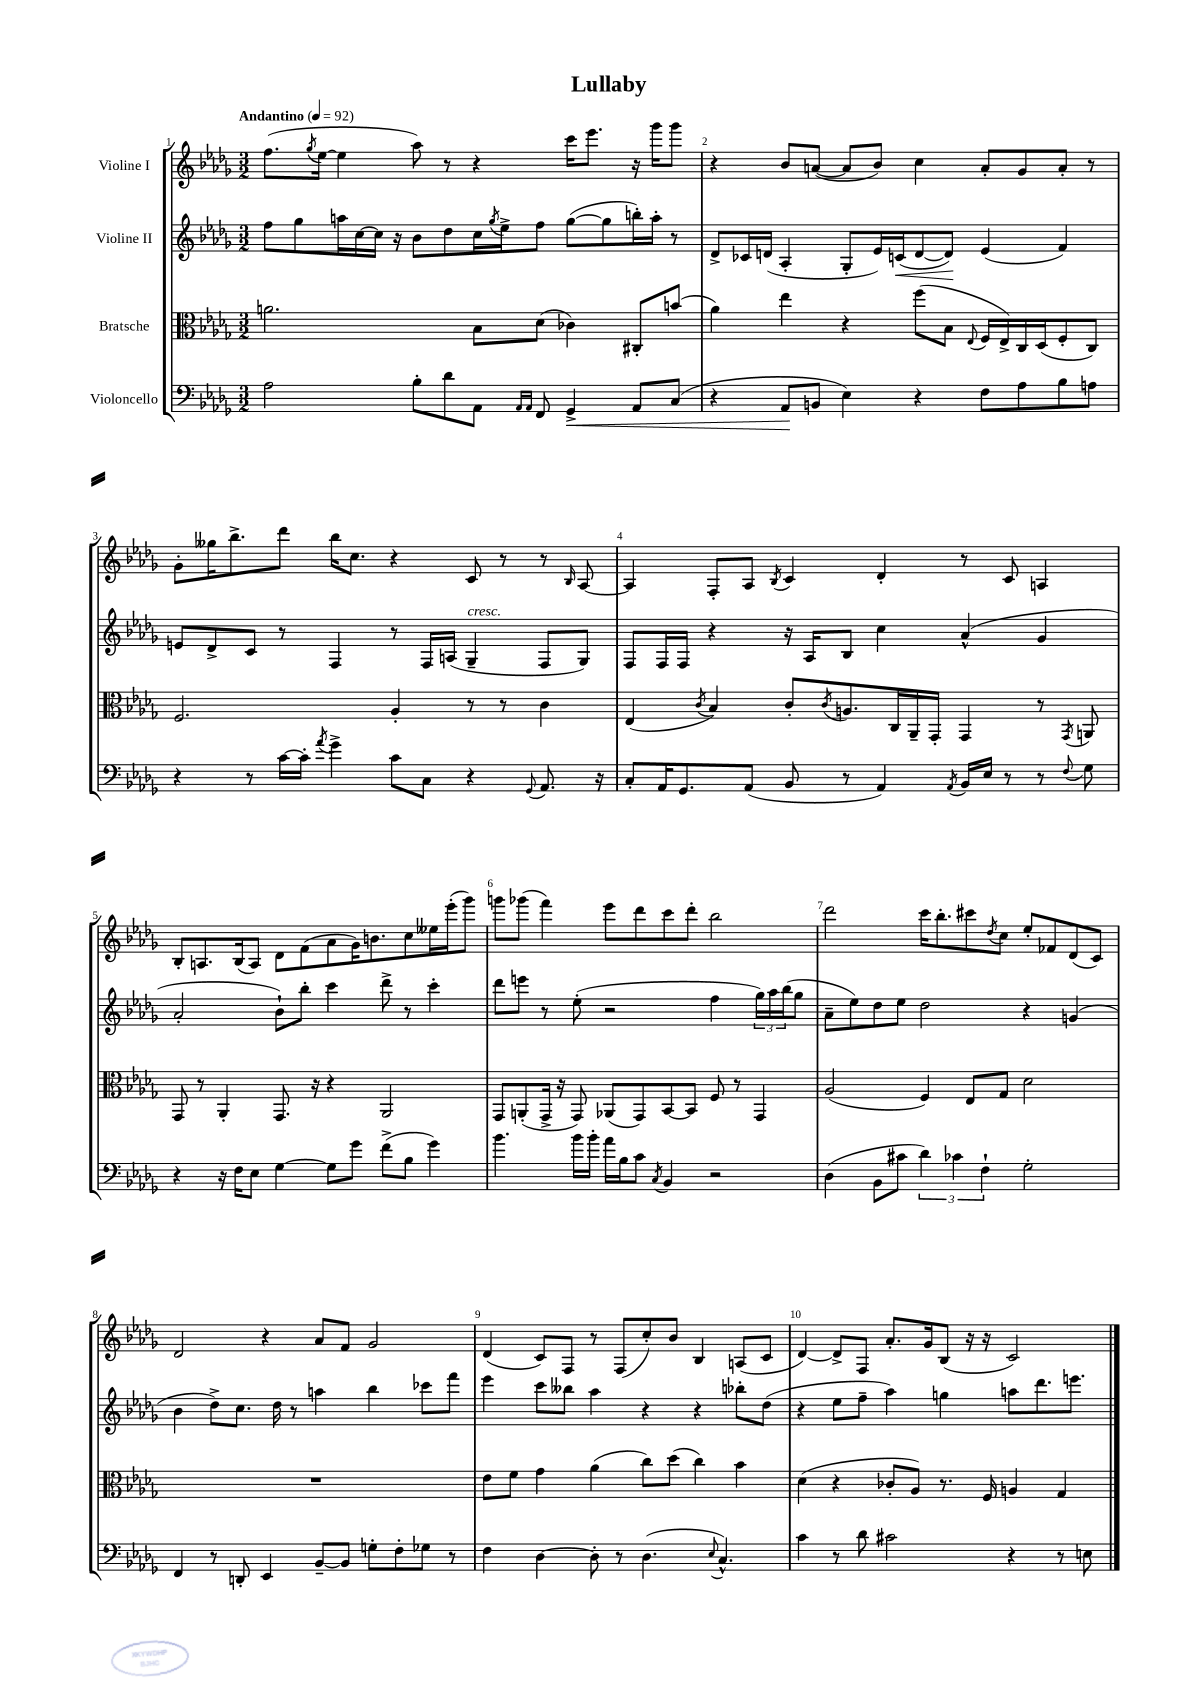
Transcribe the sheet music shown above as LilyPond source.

\header { title = "Lullaby" }
<<
\new StaffGroup <<
\new Staff = "s0" \with { instrumentName = "Violine I" } {
    \clef treble \key des \major \numericTimeSignature \time 3/2 \tempo "Andantino" 4 = 92
    f''8.( \acciaccatura { ges''8 } ees''16~ ees''4 aes''8) r8 r4 c'''16 ees'''8. r16 ges'''16 ges'''8 |
    r4 bes'8 a'8~( a'8 bes'8) c''4 a'8-. ges'8 a'8-. r8 |
    ges'8-. geses''16 bes''8.-> des'''8 bes''16 c''8. r4 c'8 r8 r8 \grace { bes16 } aes8~ |
    aes4 f8-. aes8 \acciaccatura { bes8 } c'4 des'4-. r8 c'8 a4 |
    bes8-. a8. bes16( a8) des'8 f'8( aes'8 ges'16) b'8. c''8 eeses''16 ees'''16-.( ges'''8) |
    g'''8 ges'''8( f'''4) ees'''8 des'''8 c'''8 des'''8-. bes''2 |
    des'''2 c'''16 bes''8.-. cis'''8 \acciaccatura { des''8 } c''8 ees''8-. fes'8 des'8( c'8) |
    des'2 r4 aes'8 f'8 ges'2 |
    des'4( c'8) f8 r8 f8( c''8-.) bes'8 bes4 a8( c'8 |
    des'4~) des'8-> f8 aes'8.-. ges'16 bes8( r16 r16 c'2) \bar "|." |
}
\new Staff = "s1" \with { instrumentName = "Violine II" } {
    \clef treble \key des \major \numericTimeSignature \time 3/2
    f''8 ges''8 a''16 c''16~ c''16 r16 bes'8 des''8 c''16 \acciaccatura { ges''8 } ees''16-> f''8 ges''8~( ges''8 b''16-.) a''16-. r8 |
    des'8-> ces'16 d'16( aes4-. ges8-. ees'16) c'16\<( d'8~ d'8\!) ees'4( f'4) |
    e'8 des'8-> c'8 r8 f4 r8 f16 a16( ges4--^\markup { \italic "cresc." } f8 ges8) |
    f8 f16 f16 r4 r16 aes16 bes8 c''4 aes'4-^( ges'4 |
    aes'2-. bes'8-!) bes''8-. c'''4 des'''8-> r8 c'''4-. |
    des'''8 e'''8 r8 ees''8-.( r2 f''4 \tuplet 3/2 { ges''16) aes''16 bes''16( } ges''8 |
    aes'8-- ees''8) des''8 ees''8 des''2 r4 g'4( |
    bes'4 des''8->) c''8. des''16 r8 a''4 bes''4 ces'''8 f'''8 |
    ees'''4 c'''8 beses''8 aes''4 r4 r4 bes''8-. des''8( |
    r4 ees''8 f''8-- aes''4) g''4 a''8 des'''8. e'''8. \bar "|." |
}
\new Staff = "s2" \with { instrumentName = "Bratsche" } {
    \clef alto \key des \major \numericTimeSignature \time 3/2
    a'2. bes8 des'8( ces'4) cis8-. b'8( |
    aes'4) ees''4 r4 f''8( bes8 \appoggiatura { ees8 } f16 ees16->) c16 des16( f8-. c8) |
    f2. aes4-. r8 r8 c'4 |
    ees4( \acciaccatura { c'8 } bes4) c'8-. \acciaccatura { c'8 } a8. c16 aes,16-- ges,16-. ges,4 r8 \acciaccatura { ges,8 } a,8 |
    ges,8 r8 aes,4-. ges,8. r16 r4 aes,2 |
    ges,8 a,8-.( ges,16-> r16 ges,8) aes,8( ges,8) bes,8~ bes,8 f8 r8 ges,4 |
    aes2( f4) ees8 ges8 des'2 |
    R1. |
    ees'8 f'8 ges'4 aes'4( c''8) des''8( c''4) bes'4 |
    des'4( r4 ces'8-. aes8) r8. f16 a4 ges4 \bar "|." |
}
\new Staff = "s3" \with { instrumentName = "Violoncello" } {
    \clef bass \key des \major \numericTimeSignature \time 3/2
    aes2 bes8-. des'8 aes,8 \grace { aes,16 aes,16 } f,8 ges,4->\< aes,8 c8( |
    r4 aes,8\! b,8 ees4) r4 f8 aes8 bes8 a8 |
    r4 r8 c'16~ c'16-. \acciaccatura { aes'8 } ges'4-> c'8 c8 r4 \appoggiatura { ges,8 } aes,8. r16 |
    c8-. aes,16 ges,8. aes,8( bes,8 r8 aes,4) \acciaccatura { aes,8 } bes,16 ees16 r8 r8 \appoggiatura { f8 } ges8 |
    r4 r16 f16 ees8 ges4~ ges8 ges'8 f'8->( bes8 ges'4) |
    bes'4. bes'16 bes'16-. aes'16 bes16 c'8 \acciaccatura { c8 } bes,4 r2 |
    des4( bes,8 cis'8 \tuplet 3/2 { des'4) ces'4 f4-! } ges2-. |
    f,4 r8 d,8-. ees,4 bes,8~-- bes,8 g8-. f8-. ges8 r8 |
    f4 des4~ des8-. r8 des4.( \appoggiatura { ees8 } c4.-^) |
    c'4 r8 des'8 cis'2 r4 r8 e8 \bar "|." |
}
>>
>>
\layout { \context { \Score \override BarNumber.break-visibility = ##(#f #t #t) barNumberVisibility = #all-bar-numbers-visible } }
